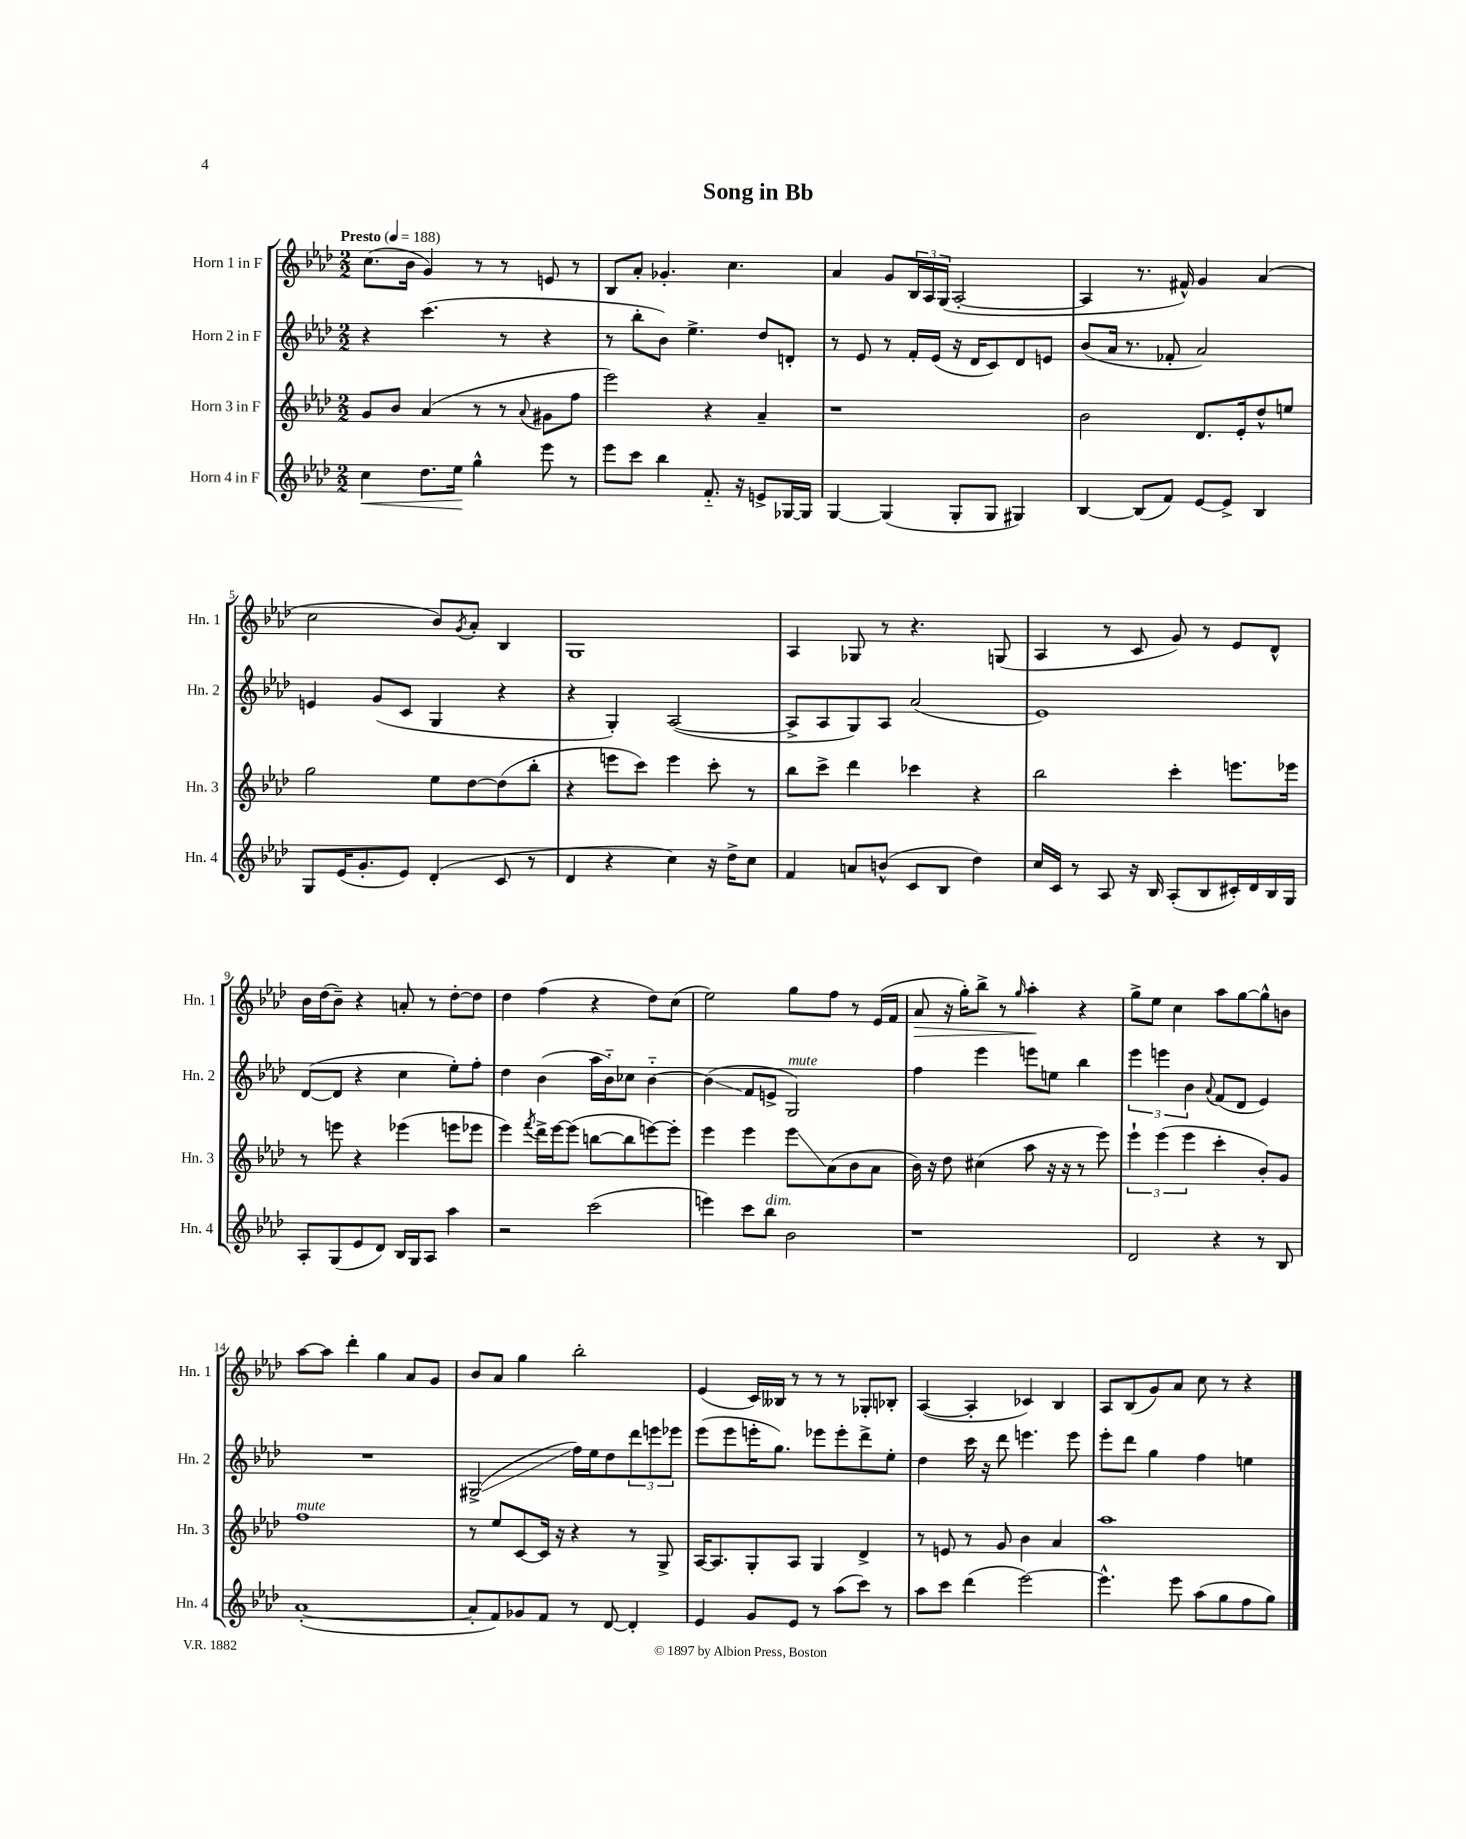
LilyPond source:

\header { title = "Song in Bb" }
<<
\new StaffGroup <<
\new Staff = "s0" \with { instrumentName = "Horn 1 in F" shortInstrumentName = "Hn. 1" } {
    \clef treble \key aes \major \numericTimeSignature \time 2/2 \tempo "Presto" 4 = 188
    c''8.( bes'16 g'4) r8 r8 e'8 r8 |
    bes8 aes'8-. ges'4.-. c''4. |
    aes'4 g'8 \tuplet 3/2 { bes16 aes16 g16( } aes2~-. |
    aes4 r8. fis'16-^) g'4 aes'4( |
    c''2 bes'8) \acciaccatura { g'8 } aes'8-. bes4 |
    g1 |
    aes4 ges8 r8 r4. g8( |
    aes4 r8 c'8 g'8) r8 ees'8 des'8-^ |
    bes'16 des''16( bes'8--) r4 a'8-. r8 des''8~-. des''8 |
    des''4 f''4( r4 des''8) c''8( |
    ees''2) g''8 f''8 r8 ees'16( f'16 |
    aes'8\> r16 g''16-.) bes''8-> r8 \grace { g''16 } aes''4-.\! r4 |
    g''8-> ees''8 c''4 aes''8 g''8~ g''8-^ b'8 |
    aes''8~ aes''8 des'''4-. g''4 aes'8 g'8 |
    bes'8 aes'8 g''4 bes''2-. |
    ees'4( c'16) beses16 r8 r8 r8 ges8-. bes8-. |
    aes4~( aes4-. ces'4) bes4 |
    aes8 bes8( g'8) aes'8 c''8 r8 r4 \bar "|." |
}
\new Staff = "s1" \with { instrumentName = "Horn 2 in F" shortInstrumentName = "Hn. 2" } {
    \clef treble \key aes \major \numericTimeSignature \time 2/2
    r4 c'''4.( r8 r4 |
    r8 bes''8-. bes'8) ees''4.-> des''8 d'8-. |
    r8 ees'8 r8 f'16-. ees'16( r16 des'16 c'8) des'8 e'8 |
    bes'8( aes'16 r8. fes'8-. aes'2) |
    e'4 g'8( c'8 g4 r4 |
    r4 g4-.) aes2~( |
    aes8-> aes8 g8) aes8 aes'2( |
    ees'1) |
    des'8~( des'8 r4 c''4 ees''8-.) f''8-. |
    des''4 bes'4( aes''16 bes'16-_) ces''8 bes'4~-_ |
    bes'4\glissando( f'8 e'8-> g2^\markup { \italic "mute" }) |
    f''4 ees'''4 e'''8 e''8 bes''4 |
    \tuplet 3/2 { ees'''4 e'''4 bes'4 } \appoggiatura { aes'8 } f'8( des'8 ees'4) |
    R1 |
    gis2->\glissando( f''16) ees''16 des''8 \tuplet 3/2 { des'''8 e'''8 ees'''8 } |
    ees'''8( ees'''8 e'''16-. g''8.) ees'''8 ees'''8-. des'''8-> ees''8-. |
    des''4 c'''16 r16 des'''8 e'''4. e'''8 |
    ees'''8-. des'''8 g''4 f''4 e''4 \bar "|." |
}
\new Staff = "s2" \with { instrumentName = "Horn 3 in F" shortInstrumentName = "Hn. 3" } {
    \clef treble \key aes \major \numericTimeSignature \time 2/2
    g'8 bes'8 aes'4( r8 r8 \appoggiatura { aes'8 } gis'8 f''8 |
    ees'''2) r4 aes'4-- |
    r1 |
    bes'2 des'8. ees'16-. des''8-^ e''8 |
    g''2 ees''8 des''8~ des''8( bes''8-. |
    r4 e'''8 c'''8) e'''4 c'''8-. r8 |
    bes''8 c'''8-> des'''4 ces'''4 r4 |
    bes''2 c'''4-. e'''8. ees'''16 |
    r8 e'''8 r4 ees'''4( e'''8 ees'''8 |
    ees'''4) \acciaccatura { f'''8 } des'''16-> ees'''16~ ees'''8( b''8~ b''8 e'''8~) e'''8-. |
    ees'''4 ees'''4 ees'''8\glissando aes'8( bes'8 aes'8 |
    bes'16) r16 des''8 cis''4( aes''8 r16 r16 r8 ees'''8) |
    \tuplet 3/2 { ees'''4-! ees'''4( ees'''4 } c'''4-. bes'8-.) g'8 |
    f''1^\markup { \italic "mute" } |
    r8 ees''8 c'8~ c'16 r16 r4 r8 g8-> |
    aes16~ aes8. g8-. aes8 g4 des'4-> |
    r8 e'8 r8 g'8 bes'4 aes'4 |
    aes''1 \bar "|." |
}
\new Staff = "s3" \with { instrumentName = "Horn 4 in F" shortInstrumentName = "Hn. 4" } {
    \clef treble \key aes \major \numericTimeSignature \time 2/2
    c''4\< des''8. ees''16\! g''4-^ ees'''8 r8 |
    ees'''8 c'''8 bes''4 f'8.-_ r16 e'8-> ges16~ ges16 |
    g4~ g4( g8-. g8 gis4) |
    bes4~ bes8( f'8) ees'8~ ees'8-> bes4 |
    g8 ees'16( g'8.-. ees'8) des'4-.( c'8 r8 |
    des'4 r4 c''4) r16 des''16-> c''8 |
    f'4 a'8 b'8-^( c'8 bes8 des''4) |
    c''16 c'16 r8 aes8 r16 bes16 aes8-.( bes8 cis'16-.) des'16 bes16 g16 |
    aes8-. g8( ees'8 des'8) bes16 g16 aes8 aes''4 |
    r2 c'''2( |
    e'''4) c'''8 bes''8^\markup { \italic "dim." } bes'2 |
    r1 |
    des'2 r4 r8 bes8 |
    aes'1~-.( |
    aes'8-. f'8) ges'8 f'8 r8 des'8~ des'4-. |
    ees'4 g'8 ees'8 r8 aes''8( c'''8) r8 |
    aes''8 c'''8 des'''4( ees'''2~) |
    ees'''4.-^ ees'''8 aes''8( g''8 f''8 g''8) \bar "|." |
}
>>
>>
